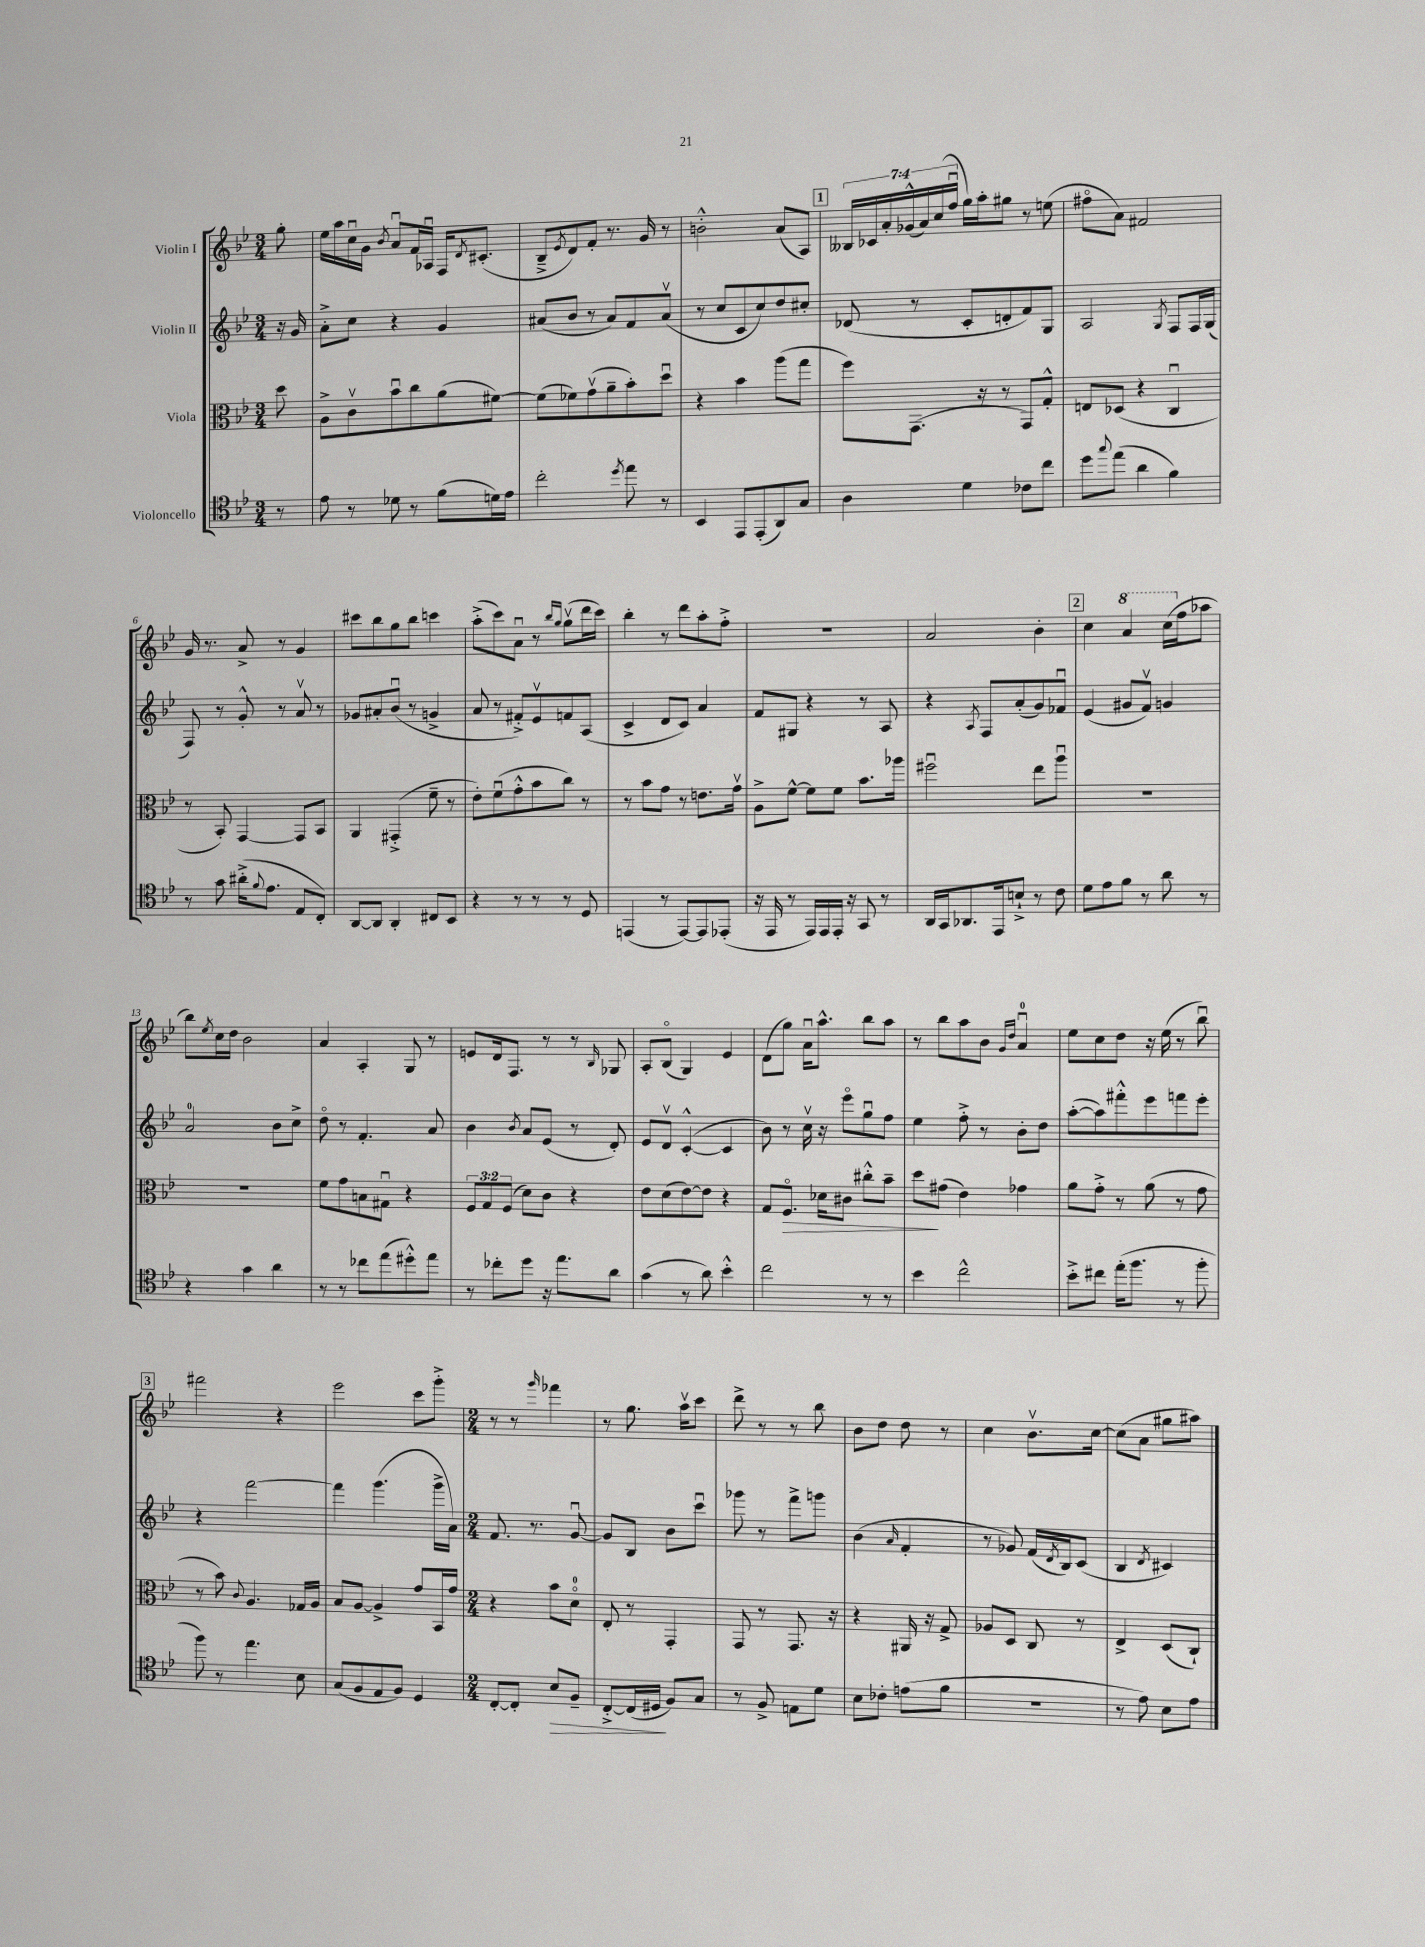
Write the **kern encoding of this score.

**kern	**kern	**kern	**kern
*staff4	*staff3	*staff2	*staff1
*clefC4	*clefC3	*clefG2	*clefG2
*k[b-e-]	*k[b-e-]	*k[b-e-]	*k[b-e-]
*M3/4	*M3/4	*M3/4	*M3/4
8r	8dd	16r	8gg'
.	.	16g	.
=	=	=	=
8e-	8A^	8a'^	16ee-
.	.	.	16aa
8r	8cv	8cc	16ccu
.	.	.	16g
.	.	.	8qb-
8d-	8b-u	4r	8au
8r	8cc	.	16f
.	.	.	16A-u
(8f	(8a	4g	16F
.	.	.	8qd
.	.	.	(8.c#'
16d)	[8f#)	.	.
16e-	.	.	.
=	=	=	=
2cc'	(8f#]	(8a#	8B-~^
.	.	.	8qe-
.	8f-)	8b-	8d)
.	(8gv	8r	8f'
.	8a~	8a#)	8.r
8qdd	.	.	.
8ee-	8b-')	8f	.
.	.	.	16g
8r	8ddu	(8a#v	8r
=	=	=	=
4BB-	4r	8r	2b'^^
.	.	8cc	.
8EE-	4b-	8c	.
(8EE-'	.	8cc)	.
8AA)	(8aa	8dd	(8a
8G	8gg	8cc#'	8A)
=	=	=	=
4A	8ff)	(8d-	28B--
.	.	.	28c-
.	.	.	28a'
.	.	.	(28g-^^
.	(8.GG	8r	.
.	.	.	28a)
.	.	.	(28cc
.	.	.	28ffu
4d	.	8c'	16gg)
.	16r	.	16aa'
.	8r	8d'	8gg#
8c-	8GG)	8f)	8r
8cc	8G'^^	8G	(8ee
=	=	=	=
8dd	8E	2A	8ff#o
8qqgg	.	.	.
(8ee-	(8D-	.	8a)
4a	4r	.	2f#
.	.	8qG	.
4f)	4Cu	8F	.
.	.	16F	.
.	.	(16G	.
=	=	=	=
8r	8r	8F)	16g
.	.	.	8.r
8g	8BB-')	8r	.
(16a#'^	[4GG	8g'^^	8a^
8qqf	.	.	.
8.e-	.	.	.
.	.	8r	8r
8E-	8GG]	8av	4g
8C')	8BB-	8r	.
=	=	=	=
[8AA	4AA	8g-	8ccc#
8AA]	.	8a#'	8bb-
4AA'	(4GG#'^	(8b-u	8gg
.	.	8r	8bb-
8C#	8f~	4g^	4ccc
8BB-	8r	.	.
=	=	=	=
4r	8e-')	8a	(8aa'^
.	(8fu	8r	8ccc)
8r	8g'^^	8f#'^)	8au
8r	8b-	8e-v	8r
.	.	.	16qqbb-
.	.	.	16qqgg
8r	8cc)	8f	(8ggv
8D	8r	(8A	16ddd
.	.	.	16ccc)
=	=	=	=
(4EE	8r	4c^	4bb-'
.	8b-	.	.
8r	8g	8d	8r
[8EE)	8r	8c)	8ddd
8EE]	8.e	4a	8aa'
(8EE-'	.	.	8ff'^
.	16gv	.	.
=	=	=	=
16r	8A^	8f	2.r
16EE-	.	.	.
8r	[8f^^	8G#	.
16EE-)	8f]	4r	.
16EE-	.	.	.
16EE-'	8f	.	.
16r	.	.	.
8GG	8.b-	8r	.
8r	.	8A	.
.	16aa-	.	.
=	=	=	=
16AA	2ff#u	4r	2a
16GG	.	.	.
8.AA-	.	.	.
.	.	8qA	.
.	.	8F	.
16EE-	.	.	.
8B`^	.	(8a'	.
8r	8ee-	8g)	4b-'
8c	8aau	8f-u	.
=	=	=	=
8d	2.r	(4e-	4cc
8e-	.	.	.
8f	.	8g#	4aa
8r	.	8fv)	.
8a	.	4g	(16ccc
.	.	.	16ff
8r	.	.	8aa-
=	=	=	=
4r	2.r	2a	8bb-)
.	.	.	8qee-
.	.	.	16cc
.	.	.	16dd
4g	.	.	2b-
4a	.	8b-	.
.	.	8cc^	.
=	=	=	=
8r	8f	8ddo	4a
8r	8g	8r	.
8cc-	8B	4.f'	4A'
(8ee-	8G#u	.	.
8dd#'^^)	4r	.	8G
8ee-	.	8a	8r
=	=	=	=
8r	12F	4b-	8e
.	12G	.	.
8cc-'	.	.	16d
.	(12F	.	.
.	.	.	8.F
.	.	8qb-	.
8dd	8d)	8a	.
16r	8c	(8e-	8r
8.ee-	.	.	.
.	4r	8r	8r
.	.	.	16qqB-
8a	.	8d')	8G-
=	=	=	=
(4g	8e-	8e-	8A'
.	(8d	8dv	(8B-o
8r	[8e-)	([4c'^^	4G)
8a)	8e-]	.	.
4b-'^^	4r	4c]	4e-
=	=	=	=
2cc	8G	8b-)	(8d
.	8.Fo	8r	8gg)
.	.	16ccv	16au
.	16d-	16r	8.aa^^
.	8c#	8eee-o	.
8r	8cc#'^^	8ggu	8bb-
8r	8b-~	8ff	8aa
=	=	=	=
4b-	8dd	4ee-	8r
.	(8g#	.	8bb-
2cc^^	4e-)	8ff'^	8aa
.	.	8r	8b-
.	.	.	16qqg
.	.	.	16qqdd
.	4g-	8b-'	4au
.	.	8dd	.
=	=	=	=
8b-'^	8a	([8aa'	8ee-
8cc#	8g'^	8aa])	8cc
(16ee-'	8r	8fff#'^^	8dd
8.ff	.	.	.
.	(8a	8eee-	16r
.	.	.	(16ee-
8r	8r	8fff	8r
8ff'	8g	8eee-'	8bb-u)
=	=	=	=
8ff)	8r	4r	2fff#
8r	8b-)	.	.
.	8qqc	.	.
4.ee-	4.A	[2fff	.
.	.	.	4r
8B-	16G-	.	.
.	16A	.	.
=	=	=	=
(8G	8B-	4fff]	2eee-
8F	[8A	.	.
8E-	4A^]	(4.ggg	.
8F)	.	.	.
4D	8g	.	8ccc
.	16BB-	16ggg^	8ggg'^
.	16g	16a)	.
=	=	=	=
*M2/4	*M2/4	*M2/4	*M2/4
[8C'	4r	8.f	8r
8C']	.	.	8r
.	.	8.r	.
.	.	.	16qqggg
8B-	8b-	.	4fff-
8F~	8do	[8gu	.
=	=	=	=
[8C'^	8E-'	8g]	8r
(16C]	8r	8B-	8.gg
16D#	.	.	.
8F)	4GG'	8b-	.
.	.	.	16aav
8G	.	8cccu	8ccc
=	=	=	=
8r	8GG	8ggg-	8ddd^
8F^	8r	8r	8r
8E	8.GG	8fff^	8r
8d	.	8ggg	8bb-
.	16r	.	.
=	=	=	=
8B-	4r	(4b-	8b-
8c-'	.	.	8dd
.	.	16qqa	.
(8e	16AA#	4f'	8dd
.	16r	.	.
8f	8G^	.	8r
=	=	=	=
2r	8A-	8r	4cc
.	8D	8g-)	.
.	8C	(16f	8.b-v
.	.	8qd	.
.	.	16B-)	.
.	8r	(8c	.
.	.	.	[16cc
=	=	=	=
8r	4E-^	4B-	(8cc]
8e-)	.	.	8a
.	.	8qd	.
8B-	(8D	4c#)	8gg#
8e-	8C`)	.	8aa#)
==	==	==	==
*-	*-	*-	*-
